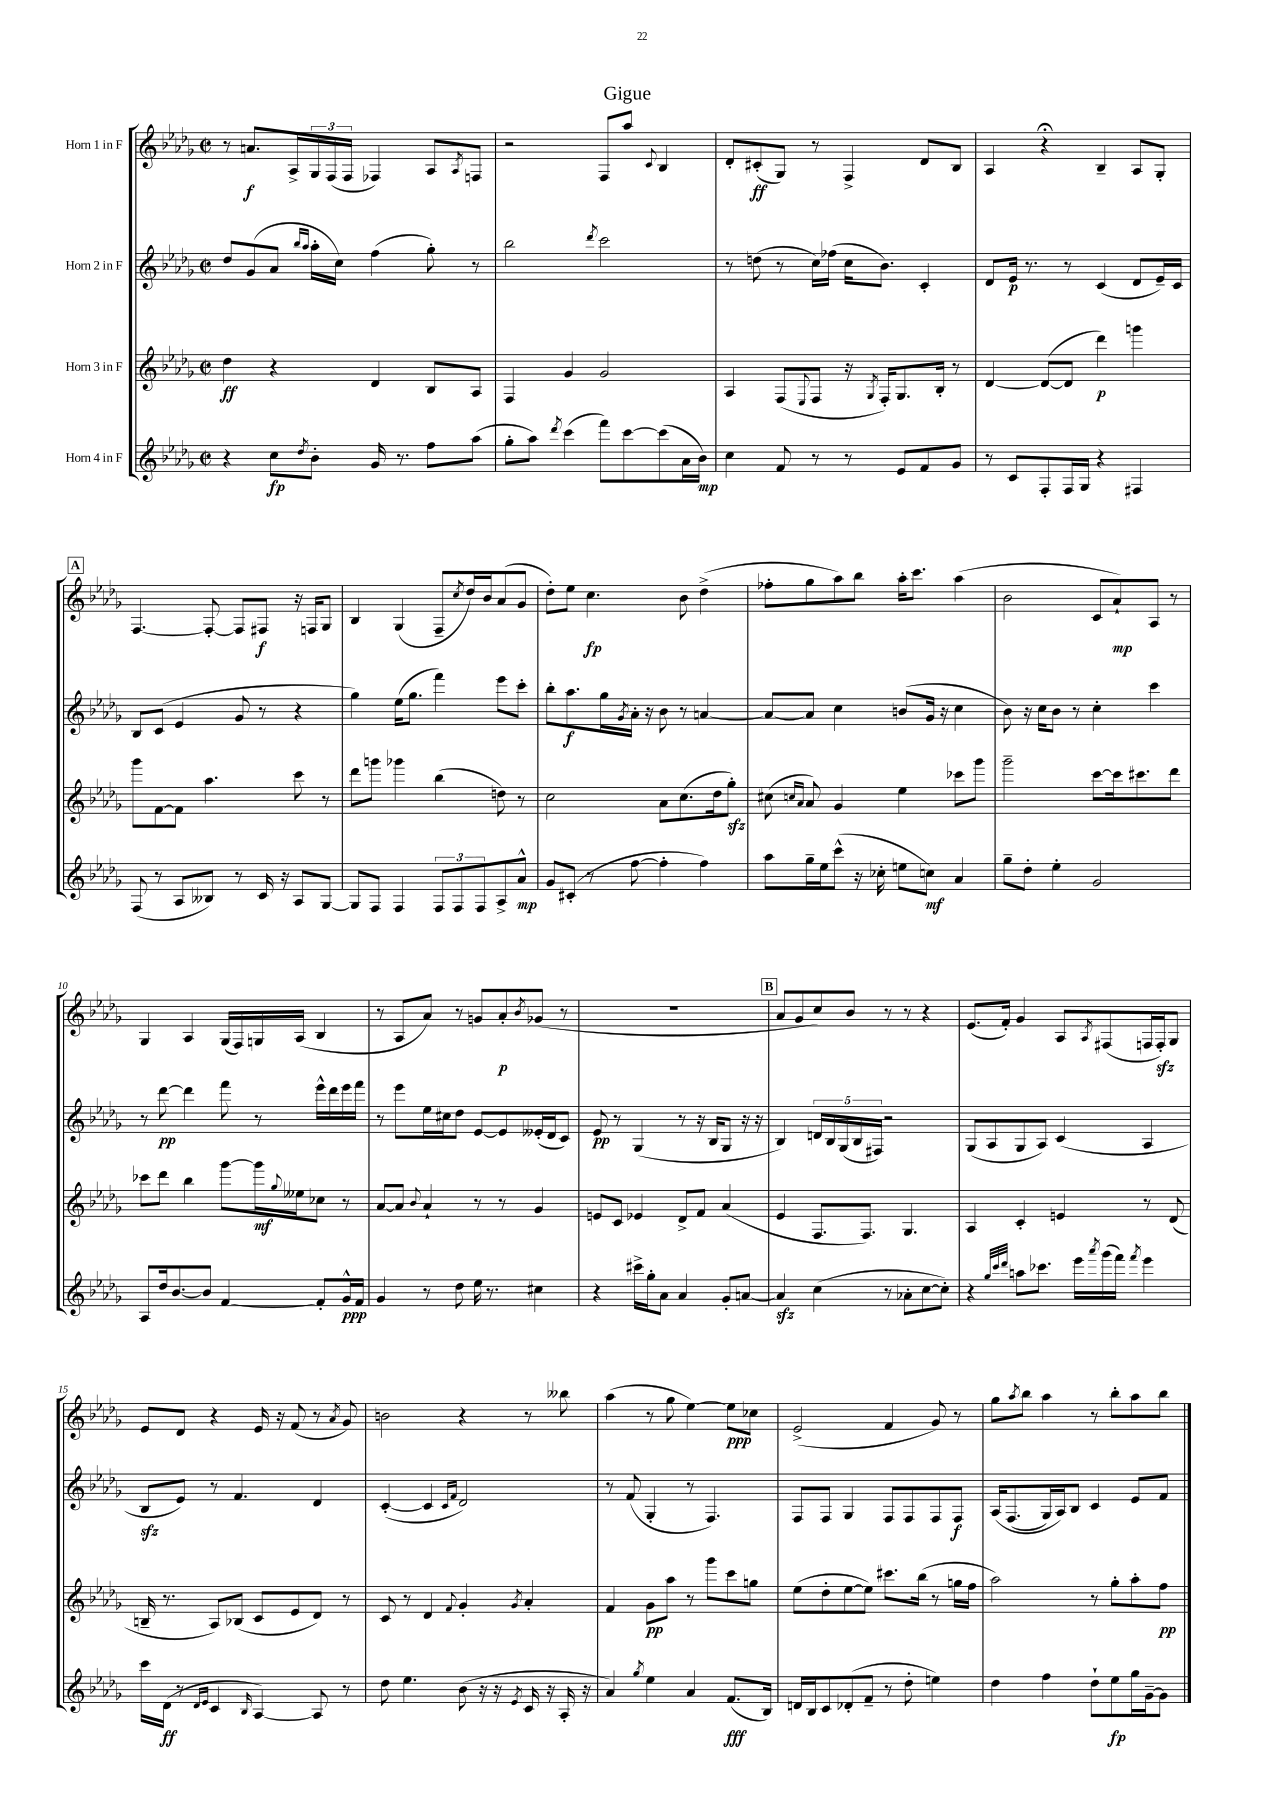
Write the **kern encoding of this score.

**kern	**dynam	**kern	**dynam	**kern	**dynam	**kern	**dynam
*part4	*part4	*part3	*part3	*part2	*part2	*part1	*part1
*staff4	*staff4	*staff3	*staff3	*staff2	*staff2	*staff1	*staff1
*I"Horn 4 in F	*	*I"Horn 3 in F	*	*I"Horn 2 in F	*	*I"Horn 1 in F	*
*clefG2	*	*clefG2	*	*clefG2	*	*clefG2	*
*k[b-e-a-d-g-]	*	*k[b-e-a-d-g-]	*	*k[b-e-a-d-g-]	*	*k[b-e-a-d-g-]	*
*M2/2	*	*M2/2	*	*M2/2	*	*M2/2	*
*met(c|)	*	*met(c|)	*	*met(c|)	*	*met(c|)	*
=1	=1	=1	=1	=1	=1	=1	=1
4r	.	4dd-\	ff	8dd-/L	.	8r	.
.	.	.	.	(8g-/	.	8.an/L	f
8cc\L	fp	4r	.	8a-/J	.	.	.
.	.	.	.	.	.	16A-^/L	.
.	.	.	.	16qqbb-/LL	.	.	.
8qdd-/	.	.	.	16qqaa-/JJ	.	.	.
8b-'\J	.	.	.	16aa-'\LL	.	24G-/	.
.	.	.	.	.	.	(24F/	.
.	.	.	.	16cc\JJ)	.	.	.
.	.	.	.	.	.	24F/JJ	.
16g-/	.	4d-/	.	(4ff\	.	4F-X/)	.
8.r	.	.	.	.	.	.	.
8ff\L	.	8B-/L	.	8gg-'\)	.	8A-/L	.
.	.	.	.	.	.	8qA-/	.
(8aa-\J	.	8A-/J	.	8r	.	8Fn/J	.
=2	=2	=2	=2	=2	=2	=2	=2
8gg-'\L	.	4F/	.	2bb-\	.	2r	.
8aa-\J)	.	.	.	.	.	.	.
8qddd-/	.	.	.	.	.	.	.
(4ccc\	.	4g-/	.	.	.	.	.
.	.	.	.	8qddd-/	.	.	.
8fff\L)	.	2g-/	.	2ccc\	.	8F/L	.
[8ccc\	.	.	.	.	.	8aa-/J	.
.	.	.	.	.	.	8qqc/	.
(8ccc\]	.	.	.	.	.	4B-/	.
16a-\L	.	.	.	.	.	.	.
16b-\JJ)	mp	.	.	.	.	.	.
=3	=3	=3	=3	=3	=3	=3	=3
4cc\	.	4A-/	.	8r	.	8d-'/L	.
.	.	.	.	(8ddn\	.	(8c#X'/	ff
8f/	.	(8F/L	.	8r	.	8G-/J)	.
.	.	8qqE-/	.	.	.	.	.
8r	.	8F/J	.	16cc\LL)	.	8r	.
.	.	.	.	(16ff-X\JJ	.	.	.
8r	.	16r	.	16cc\KL	.	4F^/	.
.	.	8qG-/	.	.	.	.	.
.	.	16F'/KL)	.	8.b-\J)	.	.	.
8e-/L	.	8.G-/	.	.	.	.	.
8f/	.	.	.	4c'/	.	8d-/L	.
.	.	16B-'/Jk	.	.	.	.	.
8g-/J	.	8r	.	.	.	8B-/J	.
=4	=4	=4	=4	=4	=4	=4	=4
8r	.	[4d-/	.	8d-/L	.	4A-/	.
8c/L	.	.	.	16e-/Jk	p	.	.
.	.	.	.	8.r	.	.	.
8F'/	.	(8d-/L_	.	.	.	4r;<	.
16F/L	.	8d-/J]	.	8r	.	.	.
16G-/JJ	.	.	.	.	.	.	.
4r	.	4ddd-\)	p	(4c/	.	4B-~/	.
4F#X/	.	4gggn\	.	8d-/L	.	8A-/L	.
.	.	.	.	16e-~/L)	.	8G-'/J	.
.	.	.	.	16c/JJ	.	.	.
!!LO:LB:g=z
!!LO:REH:place=s1:t=A
=5	=5	=5	=5	=5	=5	=5	=5
(8F/	.	8ggg-\L	.	8B-/L	.	[4.F/	.
8r	.	[8f\	.	(8c/J	.	.	.
8A-/L	.	8f\J]	.	4e-/	.	.	.
8B--X/J)	.	4.aa-\	.	.	.	8F'/_	.
8r	.	.	.	8g-/	.	8F/L]	.
16c/	.	.	.	8r	.	8F#X/J	f
16r	.	.	.	.	.	.	.
8A-/L	.	8ccc\	.	4r	.	16r	.
.	.	.	.	.	.	16Fn/KL	.
[8G-/J	.	8r	.	.	.	8G-/J	.
=6	=6	=6	=6	=6	=6	=6	=6
8G-/L]	.	8ddd-\L	.	4gg-\)	.	4B-/	.
8F/J	.	8gggn\J	.	.	.	.	.
4F/	.	4ggg-X\	.	(16ee-\KL	.	(4G-/	.
.	.	.	.	8.gg-\J	.	.	.
12F/L	.	(4bb-\	.	4fff\)	.	8F~/L	.
12F/	.	.	.	.	.	.	.
.	.	.	.	.	.	8qcc/	.
.	.	.	.	.	.	16dd-/L)	.
12F/	.	.	.	.	.	.	.
.	.	.	.	.	.	16b-/J	.
8A-^/	.	8ddn\)	.	8eee-\L	.	(8a-/	.
8a-^^/J	mp	8r	.	8ccc'\J	.	8g-/J	.
=7	=7	=7	=7	=7	=7	=7	=7
8g-/L	.	2cc\	.	8bb-'\L	.	8dd-'\L)	.
(8c#X'/J	.	.	.	8.aa-\	f	8ee-\J	.
8r	.	.	.	.	.	4.cc\	fp
.	.	.	.	16gg-\L	.	.	.
.	.	.	.	8qg-/	.	.	.
[8ff\	.	.	.	16a-'\JJ	.	.	.
.	.	.	.	16r	.	.	.
4ff'\]	.	8a-\L	.	8b-\	.	.	.
.	.	(8.cc\	.	8r	.	8b-\	.
4ff\)	.	.	.	[4an/	.	(4dd-^\	.
.	.	16dd-\k	.	.	.	.	.
.	.	8gg-zz'\J)	.	.	.	.	.
=8	=8	=8	=8	=8	=8	=8	=8
8aa-\L	.	(8cc#X\	.	8a/L_	.	8ff-X'\L	.
.	.	16qqccn/LL	.	.	.	.	.
.	.	16qqa-/JJ	.	.	.	.	.
16gg-~\L	.	8a-/)	.	8a/J]	.	8gg-\	.
16ee-\J	.	.	.	.	.	.	.
(8ccc^^\J	.	4g-/	.	4cc\	.	8aa-\)	.
16r	.	.	.	.	.	8bb-\J	.
16cc-X'\	.	.	.	.	.	.	.
8een\L	.	4ee-\	.	(8bn/L	.	16aa-'\KL	.
.	.	.	.	.	.	8.ccc\J	.
8ccn\J)	mf	.	.	16g-/Jk	.	.	.
.	.	.	.	16r	.	.	.
4a-/	.	8ccc-X\L	.	4cc\	.	(4aa-\	.
.	.	8ggg-\J	.	.	.	.	.
=9	=9	=9	=9	=9	=9	=9	=9
8gg-~\L	.	2ggg-~\	.	8b-\)	.	2b-\	.
8dd-'\J	.	.	.	16r	.	.	.
.	.	.	.	16cc\KL	.	.	.
4ee-'\	.	.	.	8b-\J	.	.	.
.	.	.	.	8r	.	.	.
2g-/	.	[8ccc\L	.	4cc'\	.	8c/L	.
.	.	16ccc\k]	.	.	.	8a-`/)	mp
.	.	8.ccc#X\	.	.	.	.	.
.	.	.	.	4ccc\	.	8A-/J	.
.	.	8ddd-\J	.	.	.	8r	.
!!LO:LB:g=z
=10	=10	=10	=10	=10	=10	=10	=10
8A-/L	.	8ccc-X\L	.	8r	.	4G-/	.
16dd-/k	.	8ddd-\J	.	[8ddd-\	pp	.	.
[8.b-/	.	.	.	.	.	.	.
.	.	4bb-\	.	4ddd-\]	.	4A-/	.
8b-/J]	.	.	.	.	.	.	.
[4f/	.	[8ggg-\L	.	8fff\	.	(16G-/LL	.
.	.	.	.	.	.	16F/)	.
.	.	16ggg-\L]	mf	8r	.	16Gn/	.
.	.	8qqgg-/	.	.	.	.	.
.	.	16ee--X\J	.	.	.	(16A-/JJ	.
8f'/L]	.	8cc-X\J	.	16eee-^^\LL	.	4B-/	.
.	.	.	.	16ddd-\	.	.	.
16g-^^/L	ppp	8r	.	16eee-\	.	.	.
16f/JJ	.	.	.	16fff\JJ	.	.	.
=11	=11	=11	=11	=11	=11	=11	=11
4g-/	.	[8a-/L	.	8r	.	8r	.
.	.	8a-/J]	.	8eee-\L	.	8A-/L	.
.	.	8qqb-/	.	.	.	.	.
8r	.	4a-`/	.	16ee-\L	.	8a-/J)	.
.	.	.	.	16cc#X\J	.	.	.
8dd-\	.	.	.	8dd-\J	.	8r	.
16ee-\	.	8r	.	[8e-/L	.	8gn/L	.
8.r	.	.	.	.	.	.	.
.	.	8r	.	8e-/]	.	8a-'/	p
.	.	.	.	.	.	8qb-/	.
4cc#X\	.	4g-/	.	(16e--X'/L	.	(8g-X/J	.
.	.	.	.	16d-/J	.	.	.
.	.	.	.	8c/J)	.	8r	.
=12	=12	=12	=12	=12	=12	=12	=12
4r	.	8en/L	.	8e-/	pp	1r	.
.	.	8c/J	.	8r	.	.	.
16ccc#X^\LL	.	4e-X/	.	(4G-/	.	.	.
16gg-'\J	.	.	.	.	.	.	.
8a-\J	.	.	.	.	.	.	.
4a-/	.	8d-^/L	.	8r	.	.	.
.	.	8f/J	.	16r	.	.	.
.	.	.	.	16B-/KL	.	.	.
8g-'/L	.	(4a-/	.	8G-/J	.	.	.
[8an/J	.	.	.	16r	.	.	.
.	.	.	.	16r	.	.	.
!!LO:REH:place=s1:t=B
=13	=13	=13	=13	=13	=13	=13	=13
4azz/]	.	4e-/	.	4B-/)	.	8a-/L	.
.	.	.	.	.	.	8g-/	.
(4cc\	.	8.F/L	.	20dn/LL	.	8cc/)	.
.	.	.	.	20B-/	.	.	.
.	.	.	.	(20G-/	.	.	.
.	.	.	.	.	.	8b-/J	.
.	.	.	.	20B-/	.	.	.
.	.	8.F/J)	.	.	.	.	.
.	.	.	.	20F#X/JJ)	.	.	.
8r	.	.	.	2r	.	8r	.
8a-X'\L	.	4.G-/	.	.	.	8r	.
[8cc\	.	.	.	.	.	4r	.
8cc'\J])	.	.	.	.	.	.	.
=14	=14	=14	=14	=14	=14	=14	=14
4r	.	4A-/	.	(8G-/L	.	(8.e-/L	.
.	.	.	.	8A-/	.	.	.
.	.	.	.	.	.	16f'/Jk)	.
32qqgg-/LLL	.	.	.	.	.	.	.
32qqccc/	.	.	.	.	.	.	.
32qqddd-/JJJ	.	.	.	.	.	.	.
8aan\L	.	4c'/	.	8G-/	.	4g-/	.
8.ccc-X\J	.	.	.	8A-/J)	.	.	.
.	.	4en/	.	(4c/	.	8A-/L	.
16eee-\LL	.	.	.	.	.	.	.
8qaaa-/	.	.	.	.	.	8qA-/	.
(16ggg-\	.	.	.	.	.	(8F#X/	.
16fff\JJ)	.	.	.	.	.	.	.
8qfff/	.	.	.	.	.	.	.
4eee-\	.	8r	.	4A-/	.	16Fn/L	.
.	.	.	.	.	.	16Fzz'/J)	.
.	.	(8d-/	.	.	.	8G-/J	.
!!LO:LB:g=z
=15	=15	=15	=15	=15	=15	=15	=15
16ccc\LL	.	16Bn~/	.	8B-zz/L	.	8e-/L	.
(16d-\JJ	ff	8.r	.	.	.	.	.
8r	.	.	.	8e-/J)	.	8d-/J	.
16qqd-/LL	.	.	.	.	.	.	.
16qqe-/JJ	.	.	.	.	.	.	.
4c/	.	8A-/L)	.	8r	.	4r	.
.	.	(8B-X/J	.	4.f/	.	.	.
16qqB-/	.	.	.	.	.	.	.
[4A-/)	.	8c/L	.	.	.	16e-/	.
.	.	.	.	.	.	16r	.
.	.	8e-/	.	.	.	(8f/	.
8A-/]	.	8d-/J)	.	4d-/	.	8r	.
.	.	.	.	.	.	8qa-/	.
8r	.	8r	.	.	.	8g-/)	.
=16	=16	=16	=16	=16	=16	=16	=16
8dd-\	.	8c/	.	([4c'/	.	2bn\	.
4.ee-\	.	8r	.	.	.	.	.
.	.	4d-/	.	4c/]	.	.	.
.	.	.	.	16qqc/LL	.	.	.
.	.	8qqf/	.	16qqf/JJ	.	.	.
(8b-\	.	4g-'/	.	2d-/)	.	4r	.
16r	.	.	.	.	.	.	.
16r	.	.	.	.	.	.	.
8qe-/	.	8qg-/	.	.	.	.	.
16c/	.	4a-'/	.	.	.	8r	.
16r	.	.	.	.	.	.	.
16A-'/	.	.	.	.	.	8bb--X\	.
16r	.	.	.	.	.	.	.
=17	=17	=17	=17	=17	=17	=17	=17
4a-/)	.	4f/	.	8r	.	(4aa-\	.
.	.	.	.	(8f/	.	.	.
8qgg-/	.	.	.	.	.	.	.
4ee-\	.	8g-\L	pp	4G-'/	.	8r	.
.	.	8aa-\J	.	.	.	8gg-\	.
4a-/	.	8r	.	8r	.	[4ee-\)	.
.	.	8ggg-\L	.	4.F/)	.	.	.
(8.f/L	fff	8ccc\	.	.	.	8ee-\L]	ppp
.	.	8ggn\J	.	.	.	8cc-X\J	.
16B-/Jk)	.	.	.	.	.	.	.
=18	=18	=18	=18	=18	=18	=18	=18
16dn/LL	.	(8ee-\L	.	8F/L	.	(2e-^/	.
16B-/J	.	.	.	.	.	.	.
8c/	.	8dd-'\	.	8F/J	.	.	.
(8d-X'/	.	[8ee-\	.	4G-/	.	.	.
8f~/J	.	8ee-\J])	.	.	.	.	.
8r	.	8.ccc#X\L	.	8F/L	.	4f/	.
8dd-'\	.	.	.	8F/	.	.	.
.	.	(16bb-\Jk	.	.	.	.	.
4een\)	.	8r	.	8F/	.	8g-/)	.
.	.	16ggn\LL	.	8F/J	f	8r	.
.	.	16ff\JJ	.	.	.	.	.
=19	=19	=19	=19	=19	=19	=19	=19
4dd-\	.	2aa-\)	.	(16A-/KL	.	8gg-\L	.
.	.	.	.	(8.F/	.	.	.
.	.	.	.	.	.	8qaa-/	.
.	.	.	.	.	.	8bb-\J	.
4ff\	.	.	.	16G-/L)	.	4aa-\	.
.	.	.	.	16A-/J)	.	.	.
.	.	.	.	8B-/J	.	.	.
8dd-`\L	.	8r	.	4c/	.	8r	.
8ee-\	fp	8gg-'\L	.	.	.	8bb-'\L	.
16gg-\L	.	8aa-'\	.	8e-/L	.	8aa-\	.
[16g-~\J	.	.	.	.	.	.	.
8g-\J]	.	8ff\J	pp	8f/J	.	8bb-\J	.
==	==	==	==	==	==	==	==
*-	*-	*-	*-	*-	*-	*-	*-
